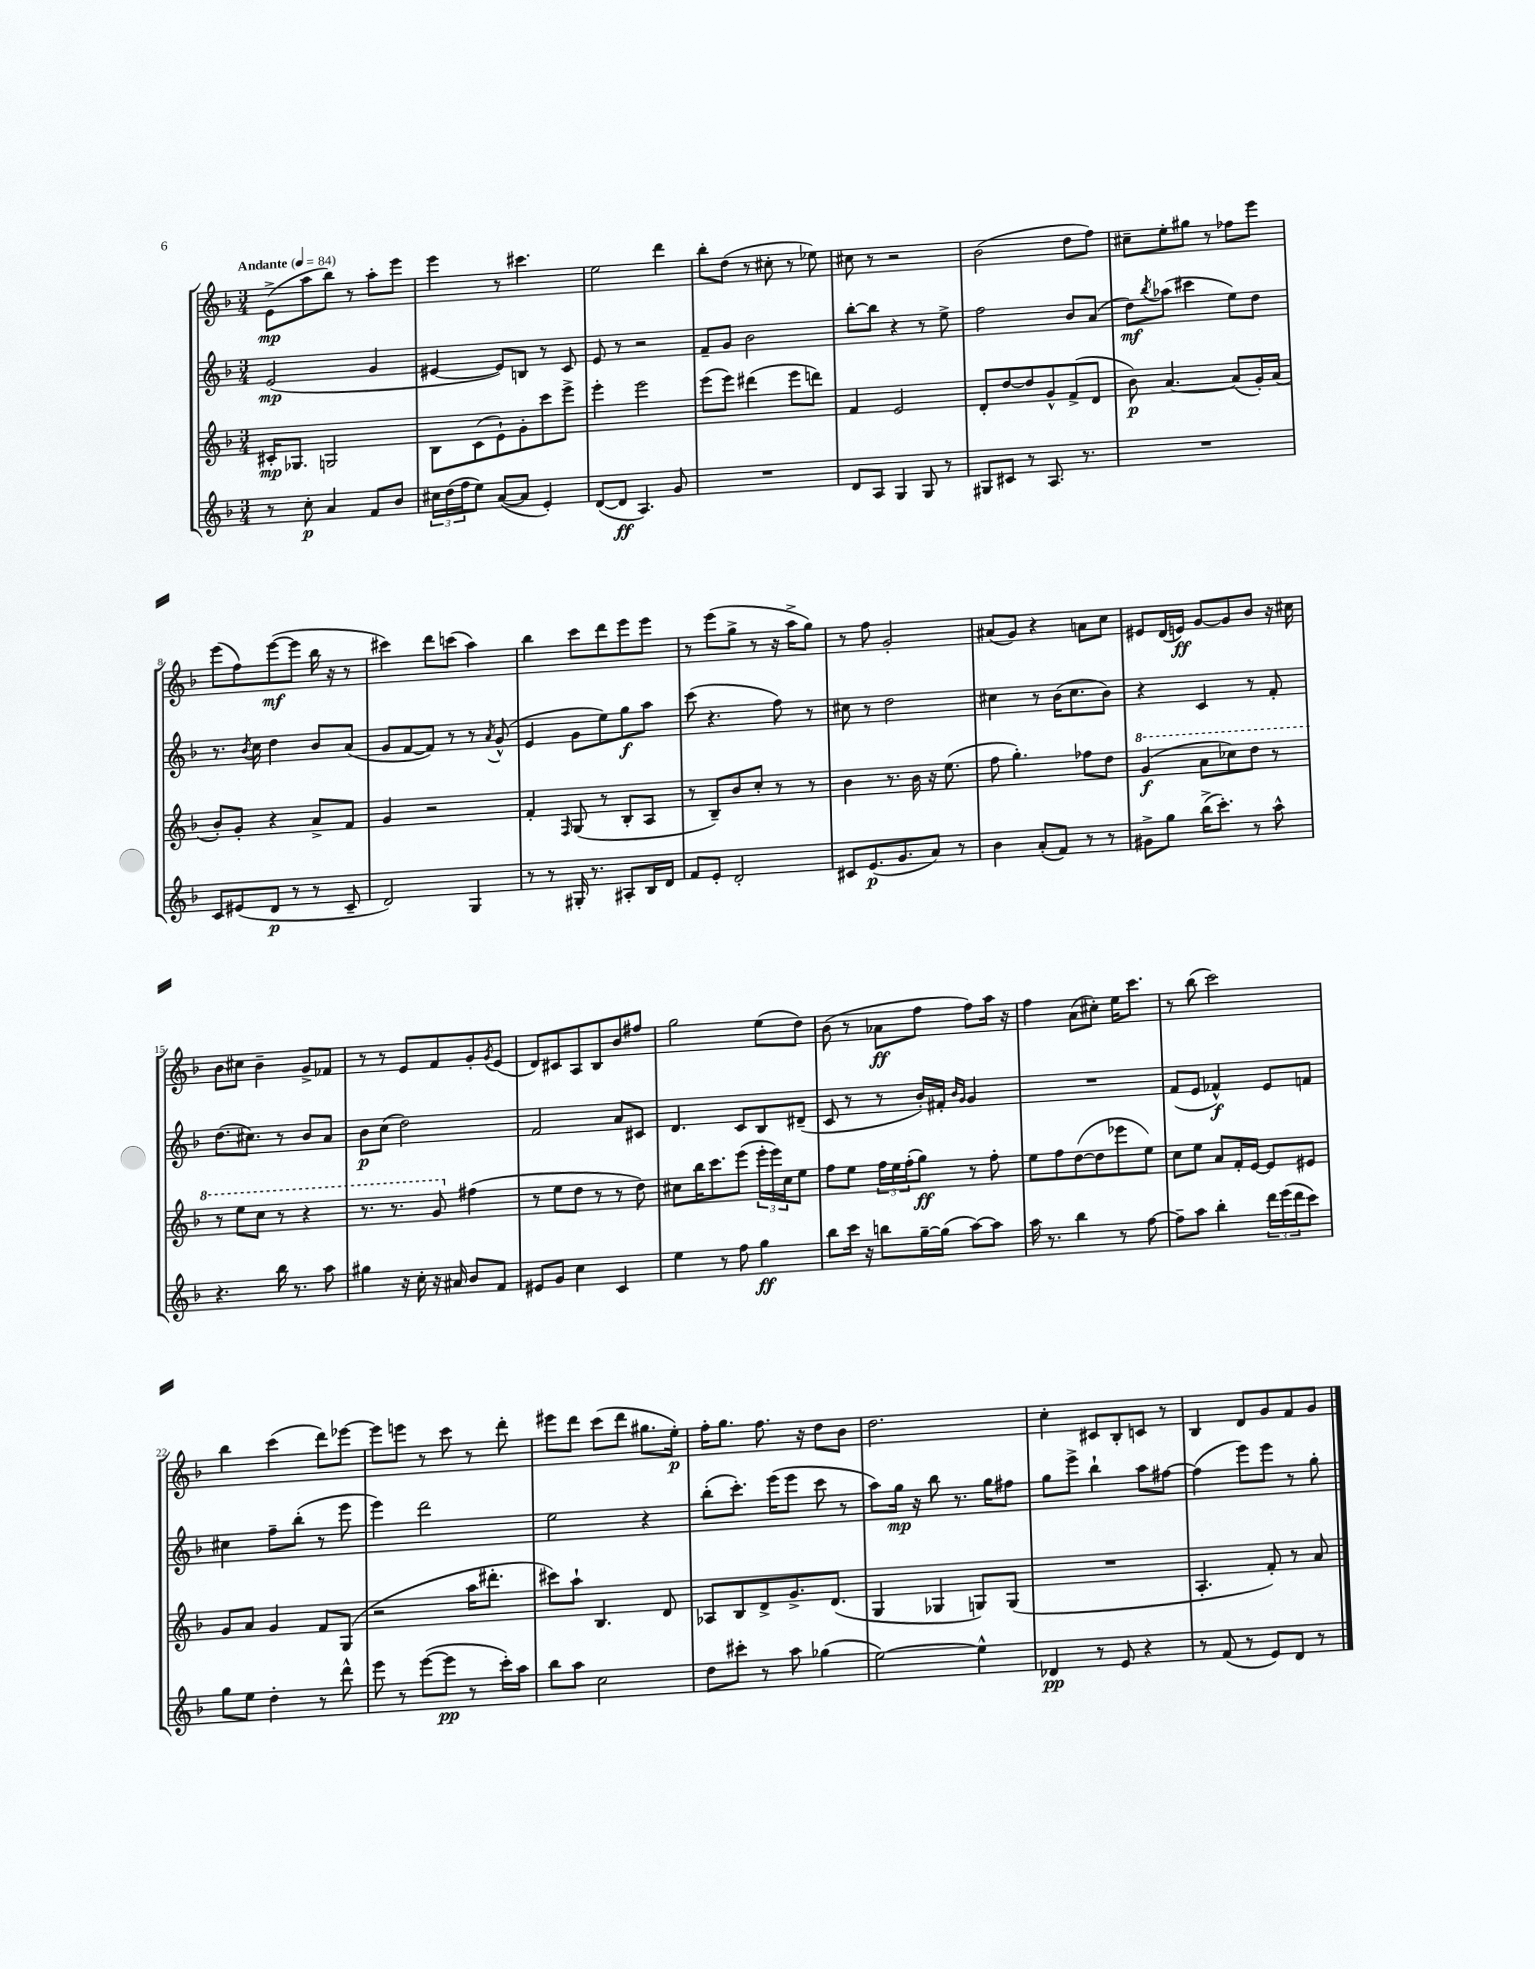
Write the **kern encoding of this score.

**kern	**kern	**kern	**kern
*staff4	*staff3	*staff2	*staff1
*clefG2	*clefG2	*clefG2	*clefG2
*k[b-]	*k[b-]	*k[b-]	*k[b-]
*M3/4	*M3/4	*M3/4	*M3/4
*MM84	*MM84	*MM84	*MM84
8r	16c#'	(2e	(8e^
.	8.G-	.	.
8cc'	.	.	8aa
4a	2G	.	8bb-)
.	.	.	8r
8f	.	4g	8aa'
8b-	.	.	8eee
=	=	=	=
24cc#	8B-	[4e#	4eee
(24dd	.	.	.
24ff	.	.	.
8ee)	(8c	.	.
([8a	8e`)	8e#])	8r
8a]	8g'	8B	4.ccc#
4e')	8ccc	8r	.
.	8eee^	8c	.
=	=	=	=
([8d	4eee'	8e	2ee
8d]	.	8r	.
4.A)	2eee	2r	.
.	.	.	4ddd
8g	.	.	.
=	=	=	=
2.r	(8eee	8f~	8bb-'
.	8eee)	8g	(8dd
.	(4ddd#	2b-	8r
.	.	.	8cc#'
.	8eee	.	8r
.	8ddd)	.	8ee-)
=	=	=	=
8d	4f	[8bb-'	8cc#
8A	.	8bb-]	8r
4G	2e	4r	2r
8G	.	8r	.
8r	.	8ee^	.
=	=	=	=
8G#	8d'	2ff	(2b-
8c#	[8dd	.	.
8r	8dd]	.	.
8.A	8g^^	.	.
.	(8f^	8b-	8dd
8.r	.	.	.
.	8d	(8a	8ff)
=	=	=	=
2.r	8b-)	8dd)	8cc#~
.	.	8qbb-	.
.	[4.a	(8aa-	8ee'
.	.	4ccc#	8gg#
.	.	.	8r
.	(8a]	8ee)	8ff-
.	16g')	8dd	8eee
.	(16a	.	.
=	=	=	=
8c	8b-')	8.r	(8eee
(8e#	8g'	.	8ff)
.	.	8qb-	.
.	.	16cc	.
8d	4r	4dd	([8eee
8r	.	.	8eee]
8r	8a^	8b-	16bb-
.	.	.	16r
8c~	8f	(8a	8r
=	=	=	=
2d)	4g	8g	4ccc#)
.	.	[8f	.
.	2r	8f])	8ddd
.	.	8r	(8ccc
4G	.	8r	4aa)
.	.	8qa	.
.	.	(8g^^	.
=	=	=	=
8r	4f'	4e	4bb-
8r	.	.	.
.	16qqF	.	.
16G#'	(8G	8g	8ccc
8.r	.	.	.
.	8r	8ee)	8ddd
8A#'	8B-'	8gg	8eee
16B-	8A	8aa	8eee
16d	.	.	.
=	=	=	=
8f	8r	(8ccc	8r
8e'	8B-~)	4.r	(8eee
2d'	8b-	.	8gg^
.	8cc'	.	8r
.	8r	8ff)	16r
.	.	.	16aa^
.	8r	8r	8gg)
=	=	=	=
8c#	4b-	8cc#	8r
(8.e	.	8r	8ff
.	8.r	2dd	2g'
8.g	.	.	.
.	16b-	.	.
8a)	16r	.	.
.	(8.ee	.	.
8r	.	.	.
=	=	=	=
4b-	8ff	4cc#	(8a#
.	4.gg')	.	8g)
(8a'	.	8r	4r
8f)	.	(16b-	.
.	.	8.cc#	.
8r	8ff-	.	8a
8r	8dd	8b-)	8cc
=	=	=	=
8g#^	(4gg	4r	8e#
8gg	.	.	(16d
.	.	.	16e)
(16bb-^	8aa	4c	[8g
8.ccc')	.	.	.
.	8ccc-)	.	8g]
8r	8ddd	8r	8b-
8aa^^	8r	8f'	16r
.	.	.	16cc#
=	=	=	=
4.r	8r	(8.dd	8b-
.	8eee	.	8cc#
.	.	8.cc#)	.
.	8ccc	.	4b-~
16bb-	8r	8r	.
8.r	.	.	.
.	4r	8b-	8g^
8aa	.	8a	8f-
=	=	=	=
4gg#	8.r	8b-	8r
.	.	(8cc	8r
.	8.r	.	.
16r	.	2dd)	8e
16cc'	.	.	.
16r	8gg	.	8f
16a#	.	.	.
8b-	(4ff#	.	8g'
.	.	.	8qg
8f	.	.	(8e
=	=	=	=
8e#	8r	2f	8d)
8g	8ee	.	8c#
4cc	8dd	.	8A
.	8r	.	8B-
4c	8r	8a	8b-
.	8dd)	8c#	8ff#
=	=	=	=
4ee	8cc#	4.d	2gg
.	16bb-	.	.
.	8.ccc	.	.
8r	.	.	.
8ff	(8eee	8c	.
4gg	24eee'	8B-	(8ee
.	24eee)	.	.
.	24cc#	.	.
.	8ee	(8d#~	8dd)
=	=	=	=
8bb-	8ff	8c	(8b-
16ccc	8ee	8r	8r
16r	.	.	.
8bb	24ff	8r	8a-
.	24ee	.	.
.	(24ff'	.	.
[16gg~	8gg)	16b-')	8ff
(16gg]	.	16f#'	.
.	.	16qqb-	.
.	.	16qqg	.
[8aa)	8r	4g	8ff)
8aa]	8ff'	.	16aa
.	.	.	16r
=	=	=	=
16aa	8ee	2.r	4ff
8.r	.	.	.
.	8ff	.	.
4bb-	([8dd	.	(8a
.	8dd]	.	8cc#')
8r	8eee-	.	16ee
.	.	.	8.ccc
[8ff	8ee)	.	.
=	=	=	=
8ff~]	8cc	(8f	8r
8aa	8ee	8e	(8bb-
4bb-'	8a	4f-^^)	2ccc)
.	16f'	.	.
.	[16e	.	.
24ddd	8e]	8e	.
(24eee	.	.	.
24ddd	.	.	.
8ccc)	8e#	8f	.
=	=	=	=
8gg	8g	4cc#	4bb-
8ee	8a	.	.
4dd'	4g	8ff~	(4ccc
.	.	(8bb-'	.
8r	8f	8r	8ddd)
8ddd^^	(8G	8eee	[8eee-
=	=	=	=
8eee	2r	4eee)	8eee-]
8r	.	.	8eee
([8eee	.	2ddd	8r
8eee]	.	.	8ccc
8r	16aa	.	8r
.	8.ddd#'	.	.
16ccc')	.	.	8ddd'
16aa	.	.	.
=	=	=	=
8bb-	8ccc#)	2ee	8eee#
8aa	8aa`	.	8ddd
2cc	4.B-	.	(8ccc
.	.	.	8ddd
.	.	4r	8.gg#
.	8d	.	.
.	.	.	16ee')
=	=	=	=
8dd	8A-	(8bb-'	16ff'
.	.	.	8.gg
8ccc#'	8B-	8.ccc')	.
8r	8d^	.	8.ff
.	.	(16eee	.
8aa	8.g^	8eee	.
.	.	.	16r
(4gg-	.	8ccc	8dd
.	(8.d	.	.
.	.	8r	8b-
=	=	=	=
[2ee)	4G	8aa)	2.dd
.	.	16gg	.
.	.	16r	.
.	4G-	8bb-	.
.	.	8.r	.
4ee^^]	8G)	.	.
.	.	16gg	.
.	(8G	8ff#	.
=	=	=	=
4d-	2.r	8gg	4cc'
.	.	8eee^	.
8r	.	4bb-`	8c#
8e	.	.	8B-'
4r	.	8aa	8c
.	.	[8ff#	8r
=	=	=	=
8r	4.A'	(4ff#]	4B-
(8f	.	.	.
8r	.	8eee)	8d
8e)	8f')	8eee	8g
8d	8r	8r	8f
8r	8a	8gg'	8g
==	==	==	==
*-	*-	*-	*-
